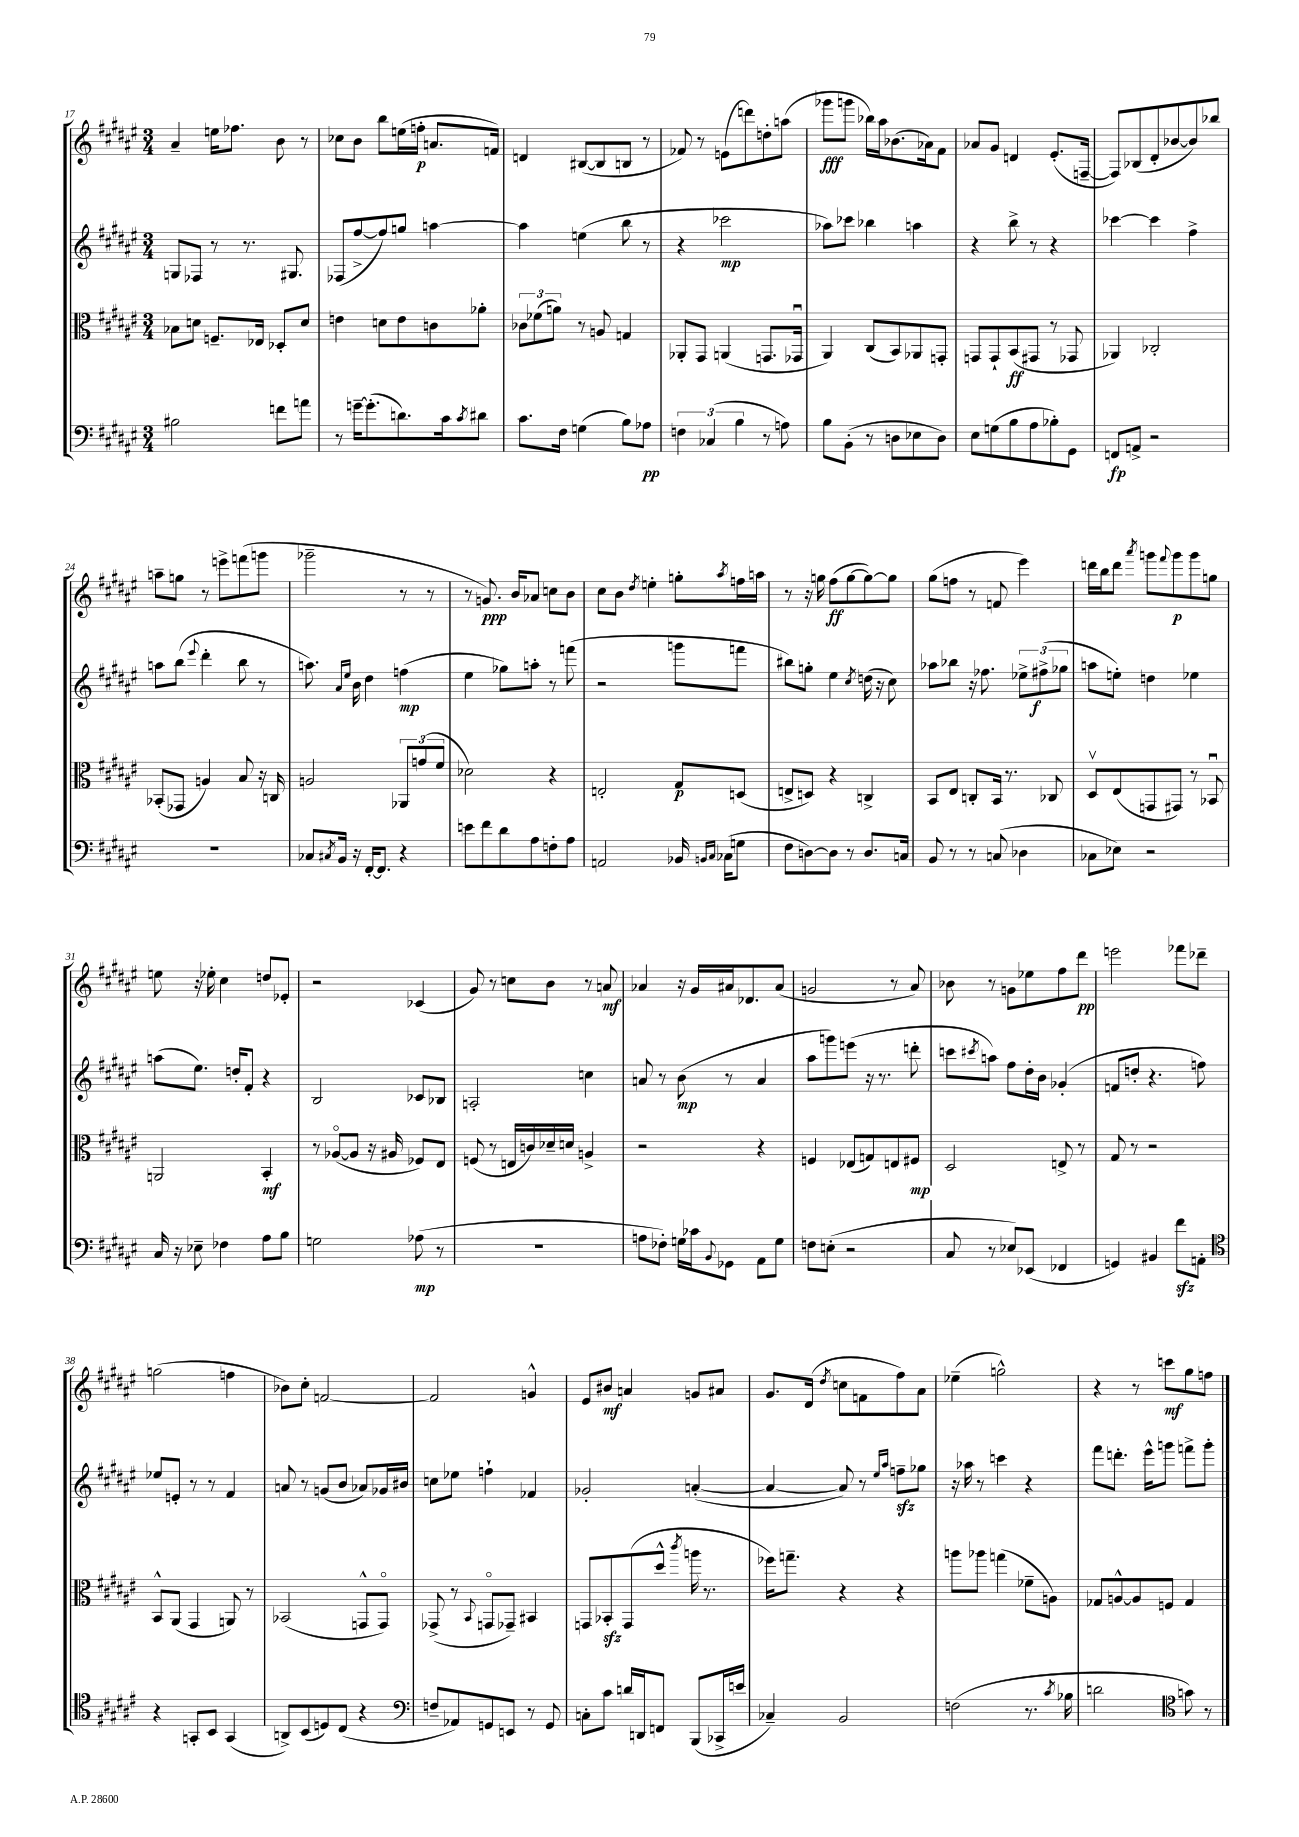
<<
\new StaffGroup <<
\new Staff = "s0" {
    \clef treble \key fis \major \numericTimeSignature \time 3/4
    ais'4-- e''16 fes''8. b'8 r8 |
    ces''8 b'8 b''8 e''16( f''16-.\p a'8. f'16) |
    d'4 bis8~( bis8 b8 r8 |
    fes'8) r8 e'8( d'''8) d''8-. a''8( |
    ges'''8\fff g'''8 bes''16) ais''16 bes'8.( aes'16) fis'8 |
    aes'8 gis'8 d'4 eis'8.-.( f16~-- |
    f8) bes8( dis'8-. bes'8~ bes'8) bes''8 |
    a''8-- g''8 r8 e'''8-> f'''8( g'''8 |
    ges'''2-- r8 r8 |
    r8 g'8.\ppp) b'16 aes'8 c''8 b'8 |
    cis''8 b'8 \acciaccatura { dis''8 } e''4-. g''8-. \acciaccatura { ais''8 } f''16 a''16 |
    r8 r16 g''16 fis''8\ff( g''8~ g''8~) g''8 |
    gis''8( f''8 r8 f'8 eis'''4) |
    d'''16 b''16 d'''8 \acciaccatura { ais'''8 } g'''8 \appoggiatura { fis'''8 } g'''8\p g'''8 g''8 |
    e''8 r16 ees''16-. cis''4 d''8 ees'8-. |
    r2 ces'4( |
    gis'8) r8 c''8 b'8 r8 a'8\mf |
    aes'4 r16 gis'16 ais'16 des'8. ais'8( |
    g'2 r8 ais'8) |
    bes'8 r8 g'8 ees''8 fis''8 dis'''8\pp |
    e'''2 fes'''8 des'''8-- |
    g''2( f''4 |
    bes'8) cis''8-. f'2~ |
    f'2 g'4-^ |
    eis'8 bis'8\mf a'4 g'8 ais'8 |
    gis'8. dis'16( \acciaccatura { dis''8 } c''8 f'8 fis''8) ais'8 |
    ees''4--( g''2-^) |
    r4 r8 c'''8\mf gis''8 f''8 \bar "|." |
}
\new Staff = "s1" {
    \clef treble \key fis \major \numericTimeSignature \time 3/4
    g8 fes8 r8 r8. gis8. |
    fes8( fis''8~-> fis''8) g''8 a''4~ |
    a''4 e''4( b''8 r8 |
    r4 ces'''2\mp |
    aes''8) ces'''8 bes''4 a''4 |
    r4 b''8-> r8 r4 |
    ces'''4~ ces'''4 fis''4-> |
    a''8 b''8( \appoggiatura { eis'''8 } dis'''4-. b''8 r8 |
    a''8.) \grace { ais'16 eis''16 } b'16 dis''4 f''4\mp( |
    eis''4 ges''8) a''8-. r8 f'''8( |
    r2 g'''8 f'''8 |
    bis''8) g''8-. eis''4 \acciaccatura { cis''8 } d''16( r16 cis''8) |
    aes''8 bes''8 r16 fes''8. \tuplet 3/2 { ees''8-> fis''8->\f( ges''8 } |
    a''8 e''8-.) d''4 ees''4 |
    a''8( eis''8.) d''16-. fis'8-. r4 |
    b2 ces'8 bes8 |
    a2-. c''4 |
    a'8 r8 b'8\mp( r8 a'4 |
    ais''8 g'''8) e'''8( r16 r8. d'''8-. |
    c'''8 \acciaccatura { cis'''8 } a''8) fis''8 dis''16-. b'16 ges'4-.( |
    f'8 d''8-. r4. f''8) |
    ees''8 e'8-. r8 r8 fis'4 |
    a'8 r8 g'8( b'8 aes'8) ges'16 bis'16 |
    c''8 ees''8 f''4-! fes'4 |
    ges'2-. a'4~-.( |
    a'4~ a'8) r8 \grace { eis''16 ais''16 } f''8--\sfz ges''8 |
    r16 aes''16 r8 c'''4 r4 |
    fis'''8 d'''8.-. eis'''16-^ g'''8 f'''8-> g'''8-. \bar "|." |
}
\new Staff = "s2" {
    \clef alto \key fis \major \numericTimeSignature \time 3/4
    bes8 d'8 f8.-- ees16 des8-. d'8 |
    e'4 d'8 e'8 c'8 aes'8-. |
    \tuplet 3/2 { ces'8 fes'8( a'8) } r8 a8 g4 |
    aes,8-. gis,8 a,4( g,8. ges,16\downbow |
    ais,4) cis8( b,8) aes,8 g,8-. |
    g,8 g,8-! b,8\ff( gis,8 r8 ges,8 |
    aes,4) ces2-. |
    bes,8-.( ges,8 a4) b8 r16 c16 |
    a2 \tuplet 3/2 { aes,8 g'8( fis'8 } |
    des'2) r4 |
    e2-. gis8\p d8( |
    e8-> d8) r4 c4-> |
    b,8 eis8 c8-. b,16 r8. ces8 |
    dis8\upbow eis8( g,8 gis,8) r8 bes,8\downbow |
    a,2 b,4-.\mf |
    r8 aes8~\flageolet( aes8 r16 ais16 fes8) eis8 |
    f8( r8 e16 c'16) des'16-- d'16 a4-> |
    r2 r4 |
    f4 ees8( g8) e8 fis8\mp |
    dis2 e8-> r8 |
    gis8 r8 r2 |
    b,8-^ ais,8( gis,4 a,8) r8 |
    bes,2( g,8-^ g,8\flageolet) |
    ges,8->( r8 \appoggiatura { b,8 } g,8\flageolet ges,8--) bis,4 |
    g,8 bes,8-.\sfz g,8( dis''8-^ \acciaccatura { cis'''8 } a''16 r8. |
    fes''16) g''8.-- r4 r4 |
    a''8 aes''8 g''4( fes'8-- a8) |
    ges8 a8~-^ a8 f8 ges4 \bar "|." |
}
\new Staff = "s3" {
    \clef bass \key fis \major \numericTimeSignature \time 3/4
    bis2 f'8 a'8 |
    r8 g'16~-- g'8.-.( d'8.) cis'16 \acciaccatura { cis'8 } dis'8 |
    cis'8. fis16 g4( b8) aes8\pp |
    \tuplet 3/2 { f4 ces4( b4 } r8 a8) |
    b8 b,8-.( r8 d8 ees8 d8) |
    eis8 g8( b8 ais8 bes8-.) gis,8 |
    f,8\fp a,8-> r2 |
    R2. |
    ces8 \acciaccatura { cis8 } b,16 r16 fis,16~-. fis,8. r4 |
    e'8 fis'8 dis'8 ais8 f8-. ais8 |
    a,2 bes,16 \grace { b,16 cis16 } ces16( g8 |
    fis8 d8~) d8 r8 d8. c16 |
    b,8 r8 r8 c8( des4 |
    ces8 ees8) r2 |
    cis16 r16 ees8-- fes4 ais8 b8 |
    g2 aes8\mp( r8 |
    R2. |
    a8 fes8-.) g16 ces'16 \appoggiatura { b,8 } ges,8 ais,8 g8 |
    f8 e8-.( r2 |
    cis8 r8 ees8) ees,8( fes,4 |
    g,4) bis,4 fis'8\sfz a,8-. |
    \clef tenor r4 g,8-. b,8 g,4( |
    a,8->) b,8( d8) cis8( r4 |
    \clef bass f8-- aes,8) g,8 e,8 r8 g,8 |
    c8-. cis'8 d'16 d,16 f,8 b,,8( ces,16-> e'16 |
    ces4--) b,2 |
    f2( r8. \acciaccatura { cis'8 } bes16 |
    d'2 \clef tenor g'8) r8 \bar "|." |
}
>>
>>
\layout { \context { \Score currentBarNumber = #17 } }
